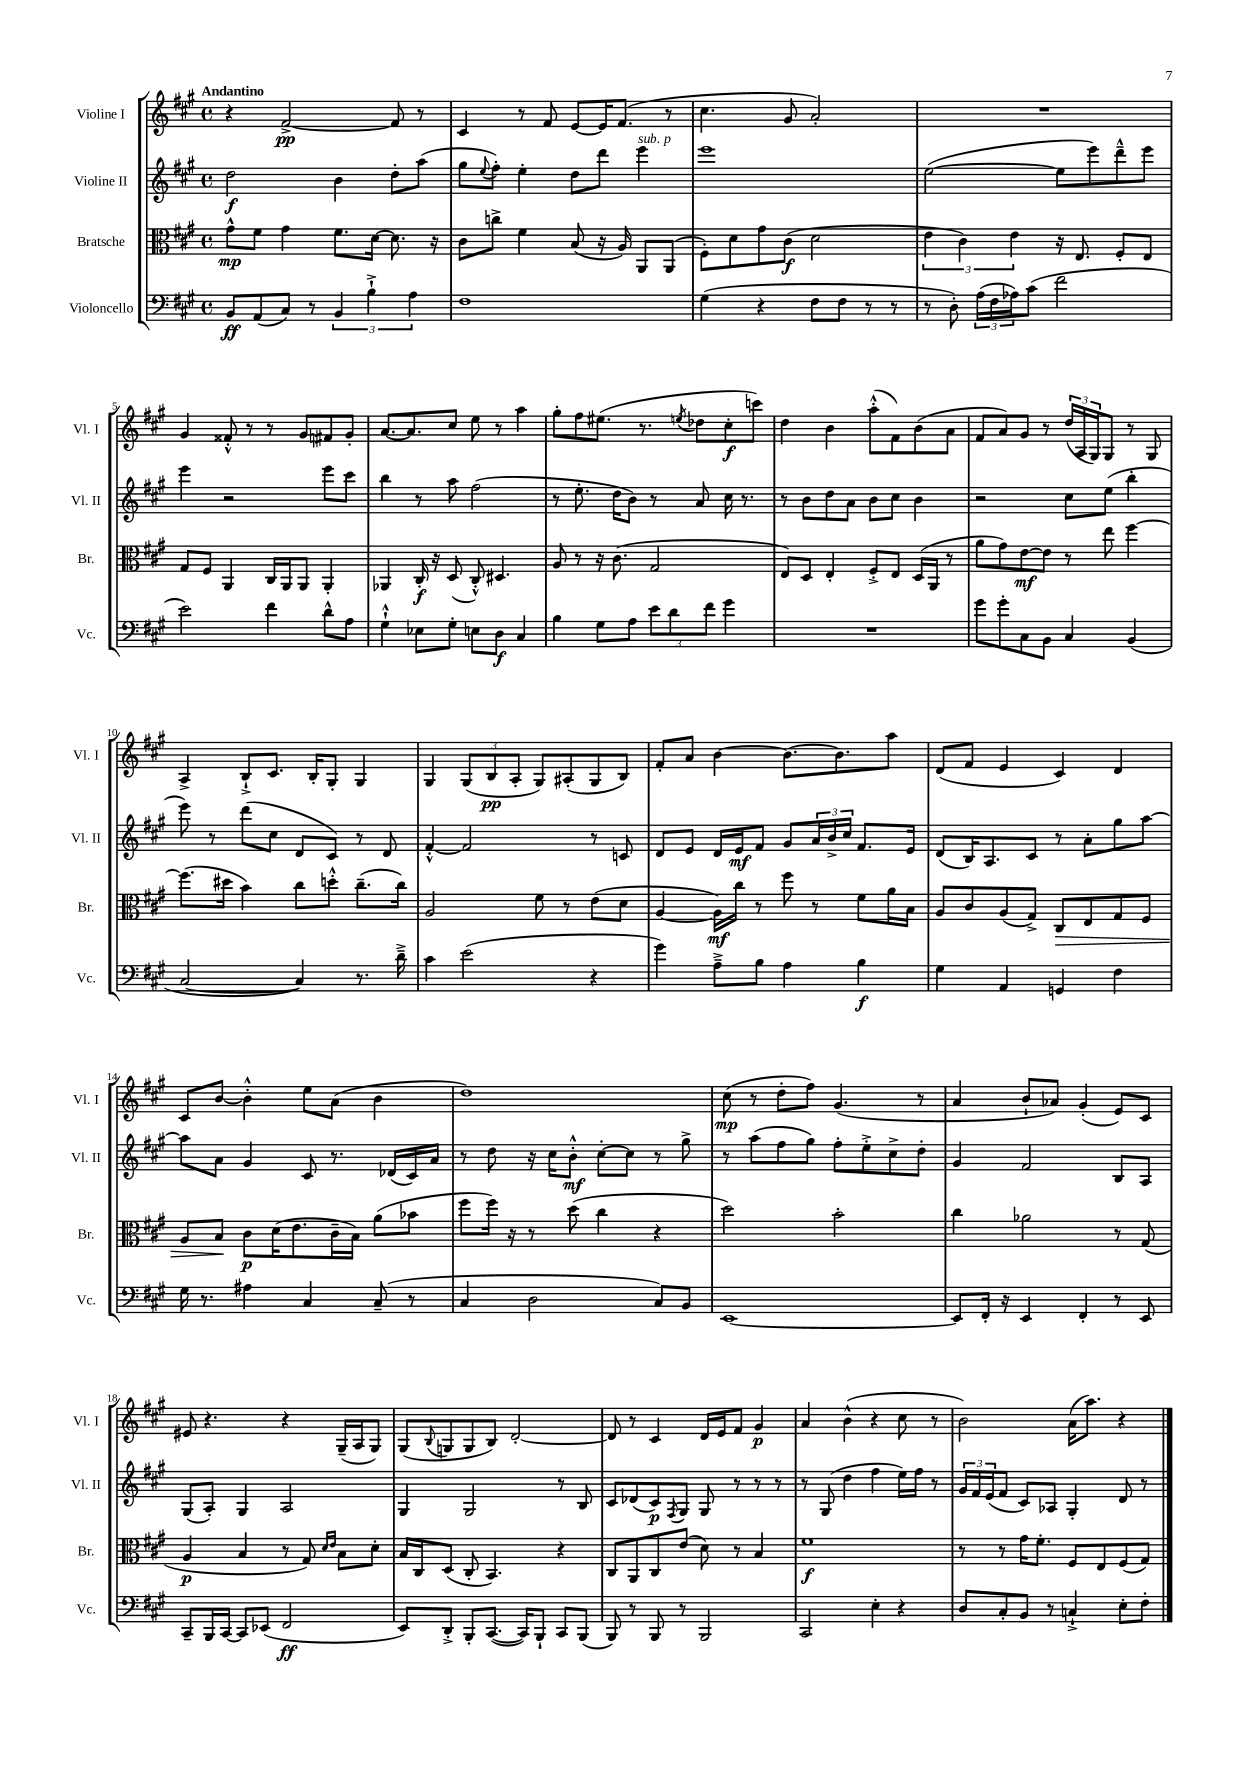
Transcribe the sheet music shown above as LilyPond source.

<<
\new StaffGroup <<
\new Staff = "s0" \with { instrumentName = "Violine I" shortInstrumentName = "Vl. I" } {
    \clef treble \key a \major \defaultTimeSignature \time 4/4 \tempo "Andantino"
    r4 fis'2~->\pp fis'8 r8 |
    cis'4 r8 fis'8 e'8~ e'16 fis'8.( r8 |
    cis''4. gis'8 a'2-.) |
    R1 |
    gis'4 fisis'8-.-^ r8 r8 gis'8 fis'8 gis'8-. |
    a'8.~ a'8. cis''8 e''8 r8 a''4 |
    gis''8-. fis''8 eis''8.( r8. \acciaccatura { e''8 } des''8 cis''8-.\f c'''8) |
    d''4 b'4 a''8-.-^( fis'8) b'8( a'8 |
    fis'8 a'8) gis'8 r8 \tuplet 3/2 { d''16( a16 gis16) } gis8 r8 gis8 |
    a4-> b8-!-> cis'8. b16-. gis8-. gis4 |
    gis4 \tuplet 3/2 { gis8( b8\pp a8-. } gis8) ais8-.( gis8 b8) |
    fis'8-. a'8 b'4~ b'8.~ b'8. a''8 |
    d'8( fis'8 e'4 cis'4) d'4 |
    cis'8 b'8~ b'4-.-^ e''8 a'8( b'4 |
    d''1) |
    cis''8\mp( r8 d''8-. fis''8) gis'4.( r8 |
    a'4 b'8-! aes'8) gis'4-.( e'8) cis'8 |
    eis'8 r4. r4 gis16--( a16 gis8) |
    gis8( \appoggiatura { b8 } g8 g8 b8) d'2~-. |
    d'8 r8 cis'4 d'16 e'16 fis'8 gis'4\p |
    a'4 b'4-^( r4 cis''8 r8 |
    b'2) a'16( a''8.) r4 \bar "|." |
}
\new Staff = "s1" \with { instrumentName = "Violine II" shortInstrumentName = "Vl. II" } {
    \clef treble \key a \major \defaultTimeSignature \time 4/4
    d''2\f b'4 d''8-. a''8( |
    gis''8 \appoggiatura { e''8 } fis''8-.) e''4-. d''8 d'''8 e'''4^\markup { \italic "sub. p" } |
    e'''1 |
    e''2~( e''8 e'''8) d'''8---^ e'''8 |
    e'''4 r2 e'''8 cis'''8 |
    b''4 r8 a''8 fis''2( |
    r8 e''8.-. d''16 b'8) r8 a'8 cis''16 r8. |
    r8 b'8 d''8 a'8 b'8 cis''8 b'4 |
    r2 cis''8 e''8( b''4-. |
    e'''8) r8 d'''8( cis''8 d'8 cis'8) r8 d'8 |
    fis'4~-.-^ fis'2 r8 c'8 |
    d'8 e'8 d'16 e'16\mf fis'8 gis'8 \tuplet 3/2 { a'16 b'16-> cis''16 } fis'8. e'16 |
    d'8( b16) a8. cis'8 r8 a'8-. gis''8 a''8~ |
    a''8 a'8 gis'4 cis'8 r8. des'16( cis'16) a'16 |
    r8 d''8 r16 cis''16 b'8-.-^\mf cis''8~-. cis''8 r8 gis''8-> |
    r8 a''8( fis''8 gis''8) fis''8-. e''8-.-> cis''8-> d''8-. |
    gis'4 fis'2 b8 a8 |
    gis8( a8-.) gis4 a2 |
    gis4 gis2 r8 b8 |
    cis'8 des'8( cis'8\p) \acciaccatura { fis8 } gis8 gis8 r8 r8 r8 |
    r8 gis8( d''4 fis''4 e''16) fis''16 r8 |
    \tuplet 3/2 { gis'16 fis'16 e'16( } fis'8 cis'8) aes8 gis4-. d'8 r8 \bar "|." |
}
\new Staff = "s2" \with { instrumentName = "Bratsche" shortInstrumentName = "Br." } {
    \clef alto \key a \major \defaultTimeSignature \time 4/4
    gis'8-^\mp fis'8 gis'4 fis'8. d'16~ d'8. r16 |
    cis'8 c''8-> fis'4 b8( r16 a16) a,8 a,8( |
    fis8-.) d'8 gis'8 cis'8\f( d'2 |
    \tuplet 3/2 { e'4 cis'4) e'4 } r16 e8. fis8-. e8 |
    gis8 fis8 a,4 cis16 a,16 a,8 a,4-. |
    aes,4 cis16-.\f r16 d8( cis8-.-^) dis4. |
    a8 r8 r16 cis'8.( gis2 |
    e8) d8 e4-. fis8-.-> e8 d16( a,16 r8 |
    a'8 gis'8) e'8~\mf e'8 r8 e''8 fis''4~ |
    fis''8.( dis''16 b'4) cis''8 d''8-.-^ cis''8.--( cis''16) |
    a2 fis'8 r8 e'8( d'8 |
    a4~ a16\mf) cis''16 r8 fis''8 r8 fis'8 a'16 b16 |
    a8 cis'8 a8( gis8->) cis8\> e8 gis8 fis8 |
    a8 b8\! cis'8\p d'16( e'8. cis'16-- b16) a'8( bes'8 |
    fis''8 fis''16) r16 r8 d''8( cis''4 r4 |
    d''2) b'2-. |
    cis''4 aes'2 r8 gis8( |
    a4\p b4 r8 gis8) \grace { d'16 e'16 } b8 d'8-. |
    b16 cis16 d8( cis8-. b,4.) r4 |
    cis8 a,8 cis8 e'8( d'8) r8 b4 |
    fis'1\f |
    r8 r8 gis'16 fis'8.-. fis8 e8 fis8( gis8) \bar "|." |
}
\new Staff = "s3" \with { instrumentName = "Violoncello" shortInstrumentName = "Vc." } {
    \clef bass \key a \major \defaultTimeSignature \time 4/4
    b,8\ff a,8( cis8) r8 \tuplet 3/2 { b,4 b4-!-> a4 } |
    fis1 |
    gis4( r4 fis8 fis8 r8 r8 |
    r8 d8-.) \tuplet 3/2 { a16( fis16 aes16) } cis'8( fis'2 |
    e'2) fis'4 d'8-^ a8 |
    gis4-!-^ ees8 gis8-. e8 d8\f cis4 |
    b4 gis8 a8 \tuplet 3/2 { e'8 d'8 fis'8 } gis'4 |
    R1 |
    gis'8 gis'8-. cis8 b,8 cis4 b,4( |
    cis2~ cis4) r8. d'16---> |
    cis'4 e'2( r4 |
    gis'4) a8---> b8 a4 b4\f |
    gis4 a,4 g,4 fis4 |
    gis16 r8. ais4 cis4 cis8--( r8 |
    cis4 d2 cis8) b,8 |
    e,1~ |
    e,8 fis,16-. r16 e,4 fis,4-. r8 e,8 |
    cis,8-- b,,16 cis,16~ cis,8 ees,8( fis,2\ff |
    e,8) d,8-.-> b,,8-. cis,8.~( cis,16) b,,8-! cis,8 b,,8( |
    b,,8) r8 b,,8 r8 b,,2 |
    cis,2 e4-. r4 |
    d8 cis8-. b,8 r8 c4-!-> e8-. fis8-. \bar "|." |
}
>>
>>
